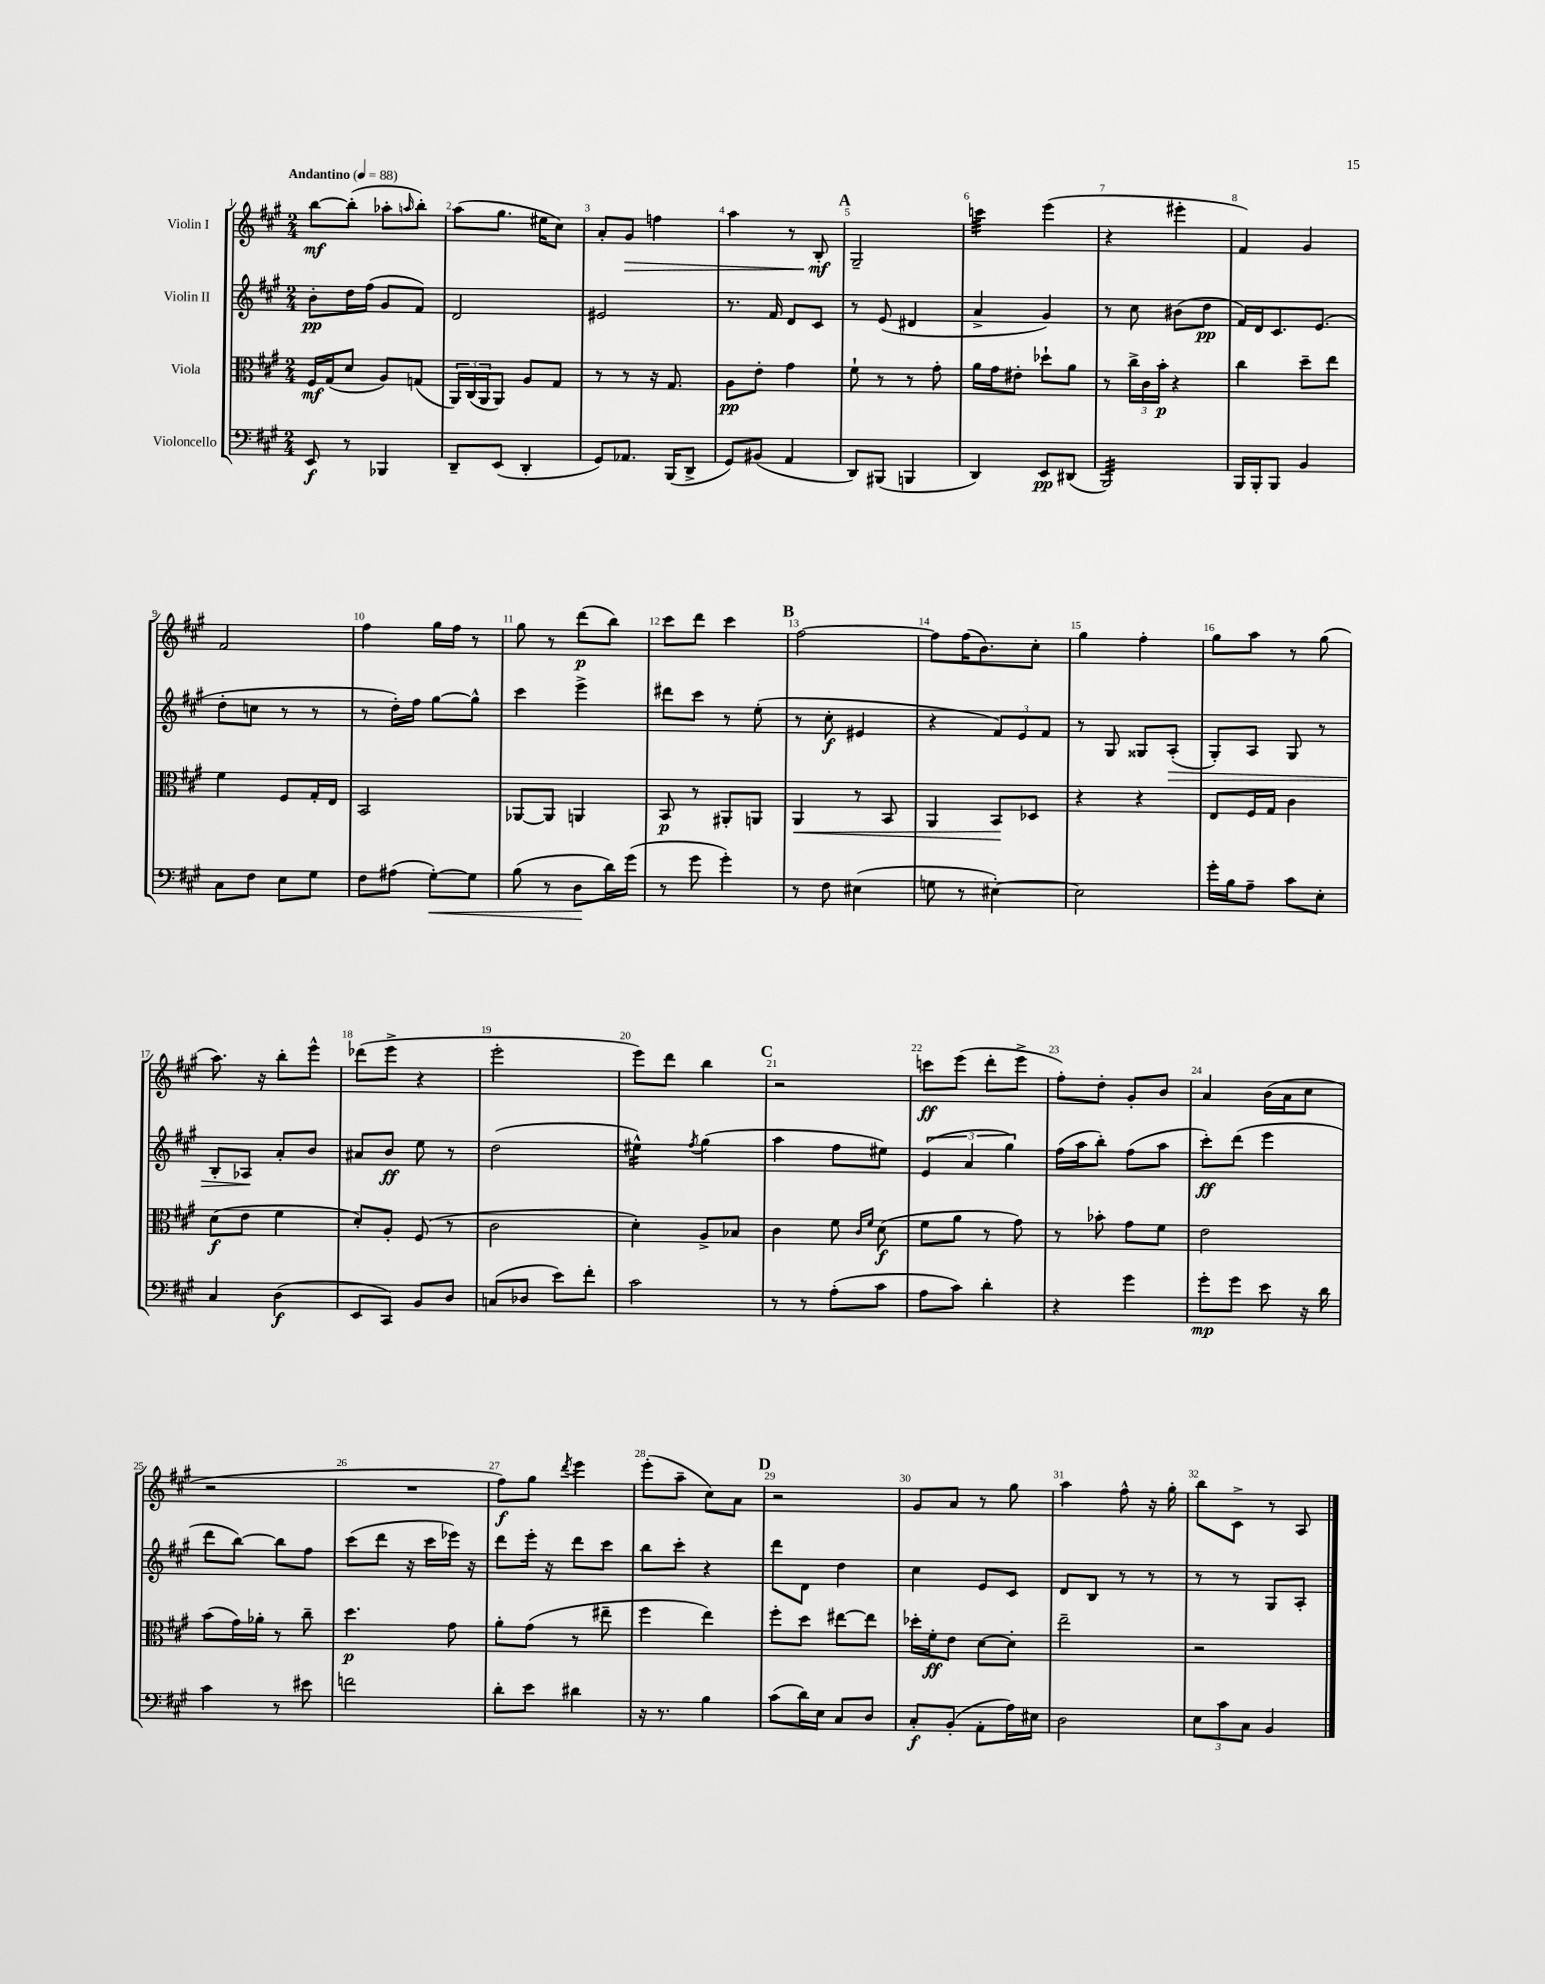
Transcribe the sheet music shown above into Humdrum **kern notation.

**kern	**kern	**kern	**kern
*staff4	*staff3	*staff2	*staff1
*clefF4	*clefC3	*clefG2	*clefG2
*k[f#c#g#]	*k[f#c#g#]	*k[f#c#g#]	*k[f#c#g#]
*M2/4	*M2/4	*M2/4	*M2/4
*MM88	*MM88	*MM88	*MM88
8EE/	16F#/LL	8b'\L	[8bb\L
.	(16G#/J	.	.
8r	8d/J	16dd\L	(8bb'\]J
.	.	(16ff#\JJ	.
4BBB-/	8A/L)	8g#/L	8aa-'\L
.	.	.	16qqaa/
.	(8G/J	8f#/J)	8bb'\J)
=	=	=	=
8DD~/L	24AA/LL)	2d/	(8aa\L
.	(24C#/	.	.
.	24AA/J	.	.
(8EE/J	8AA/J)	.	8.gg#\J
4DD'/	8A/L	.	.
.	.	.	16ee#\LK
.	8G#/J	.	8cc#\J)
=	=	=	=
8GG#/L)	8r	2e#/	8a'/L
8.AA-/J	8r	.	8g#/J
.	16r	.	4ff\
(16BBB/LK	8.G#/	.	.
8DD^/J	.	.	.
=	=	=	=
8GG#/L)	8A\L	8.r	4aa\
(8BB#/J	8e'\J	.	.
.	.	16f#/	.
4AA/	4g#\	8d/L	8r
.	.	8c#/J	8B'/
=	=	=	=
8DD/L)	8f#`\	8r	2G#~/
(8BBB#/J	8r	(8e/	.
4BBB/	8r	4d#/	.
.	8g#'\	.	.
=	=	=	=
4DD/)	16a\LL	4a^/	4ccc\
.	16g#\J	.	.
.	8e#'\J	.	.
8EE/L	8dd-`\L	4g#/)	(4eee\
(8DD#/J	8a\J	.	.
=	=	=	=
2BBB/)	8r	8r	4r
.	24cc#^\LL	8cc#\	.
.	24c#\	.	.
.	24b'\JJ	.	.
.	4r	(8b#\L	4eee#'\
.	.	8dd\J	.
=	=	=	=
16BBB/LL	4cc#\	16f#/LL)	4f#/)
16BBB'/J	.	16d/J	.
8BBB/J	.	8.c#/	.
4BB/	8dd~\L	.	4g#/
.	.	(8.e/J	.
.	8ee\J	.	.
=	=	=	=
8C#\L	4f#\	8dd'\L	2f#/
8F#\J	.	8cc\J	.
8E\L	8F#/L	8r	.
8G#\J	16G#'/L	8r	.
.	16E/JJ	.	.
=	=	=	=
8F#\L	2BB/	8r	4ff#\
(8A#\J	.	16dd'\LL)	.
.	.	16ff#\JJ	.
[8G#'\L)	.	[8gg#\L	16gg#\LL
.	.	.	16ff#\JJ
8G#\]J	.	8gg#^^\]J	8r
=	=	=	=
(8B\	[8AA-/L	4ccc#\	8gg#\
8r	8AA-/]J	.	8r
8D\L	4AA/	4eee^\	(8ddd\L
16d\L)	.	.	8bb\J)
(16g#\JJ	.	.	.
=	=	=	=
8r	8BB/	8ddd#\L	8ccc#\L
8g#\	8r	8ccc#\J	8ddd\J
4g#'\)	8AA#'/L	8r	4ccc#\
.	8AA/J	(8ee'\	.
=	=	=	=
8r	4AA/	8r	[2ff#\
8F#\	.	8cc#'\	.
(4E#\	8r	4e#/	.
.	8BB/	.	.
=	=	=	=
8G\	4AA/	4r	8ff#\]L
8r	.	.	(16ff#\K
.	.	.	8.b\)
[4E#'\)	8BB/L	12f#/L)	.
.	.	12e/	.
.	8D-/J	.	8cc#'\J
.	.	12f#/J	.
=	=	=	=
2E#\]	4r	8r	4gg#\
.	.	8G#/	.
.	4r	8G##/L	4ff#'\
.	.	(8A'/J	.
=	=	=	=
16g#'\LL	8E/L	8G#'/L)	8gg#\L
16B\J	.	.	.
8A~\J	16F#/L	8A/J	8aa\J
.	16G#/JJ	.	.
8c#\L	4c#\	8G#/	8r
8E'\J	.	8r	(8gg#\
=	=	=	=
4C#/	(8d\L	8B'/L	8.aa\)
.	8e\J	8A-/J	.
.	.	.	16r
(4D\	4f#\	8a'/L	8bb'\L
.	.	8b/J	8eee^^\J
=	=	=	=
8EE/L	8d'/L)	8a#/L	(8ddd-\L
8CC#/J)	8A'/J	8b/J	8eee^\J
8BB/L	(8F#/	8ee\	4r
8D/J	8r	8r	.
=	=	=	=
(8C/L	2c#\	(2dd\	2eee'\
8D-/J	.	.	.
8e\L)	.	.	.
8f#'\J	.	.	.
=	=	=	=
2c#\	4d'\)	4ee#^^\)	8eee\L)
.	.	.	8ddd\J
.	.	8qff#/	.
.	8A^/L	(4gg#\	4bb\
.	8B-/J	.	.
=	=	=	=
8r	4c#\	4aa\	2r
8r	.	.	.
(8A'\L	8f#\	8ff#\L	.
.	16qqc#/LL	.	.
.	16qqf#/JJ	.	.
8c#\J	(8d\	8ee#\J)	.
=	=	=	=
8A\L	8f#\L	(6e/	8ccc\L
8c#\J)	8a\J	.	(8eee\J
.	.	6a/	.
4d'\	8r	.	8ddd'\L
.	.	6gg#\)	.
.	8g#\)	.	8eee^\J
=	=	=	=
4r	8r	(16ff#\LL	8ff#'\L)
.	.	16aa\J	.
.	8b-'\	8bb'\J)	8dd'\J
4g#\	8g#\L	(8ff#\L	8g#'/L
.	8f#\J	8aa\J	8b/J
=	=	=	=
8g#'\L	2e\	8ccc#'\L)	4a/
8g#\J	.	(8ddd\J	.
8e\	.	4eee\	(16b\LL
.	.	.	16a\J
16r	.	.	8cc#\J
16d\	.	.	.
=	=	=	=
4c#\	(8b\L	8ddd\L	2r
.	16g#\L)	[8bb\J)	.
.	16a-'\JJ	.	.
8r	8r	8bb\]L	.
8e#\	8cc#~\	8ff#\J	.
=	=	=	=
2f\	4.dd\	(8ccc#\L	2r
.	.	8ddd\J	.
.	.	16r	.
.	.	16ccc#\LL	.
.	8g#\	16eee-\JJ)	.
.	.	16r	.
=	=	=	=
8d'\L	8a'\L	8ddd\L	8ff#\L)
8e\J	(8g#\J	16eee'\Jk	8gg#\J
.	.	16r	.
.	.	.	8qddd/
4d#\	8r	8ddd\L	4eee\
.	8ee#~\	8ccc#\J	.
=	=	=	=
16r	4ff#\	8bb\L	(8eee'\L
8.r	.	.	.
.	.	8ccc#'\J	8aa~\J
4B\	4ee\)	4r	8cc#\L)
.	.	.	8a\J
=	=	=	=
(8c#\L	8ff#'\L	8ddd\L	2r
16d\L)	8dd\J	8d\J	.
16E\JJ	.	.	.
8C#/L	[8ee#\L	4dd\	.
8D/J	8ee#\]J	.	.
=	=	=	=
8C#'/L	16dd-'\LL	4cc#\	8g#/L
.	16f#'\J	.	.
(8BB'/J	8e\J	.	8a/J
8AA'\L	[8d\L	8e/L	8r
16A\L)	8d'\]J	8c#/J	8gg#\
16E#\JJ	.	.	.
=	=	=	=
2D\	2ee~\	8d/L	4aa\
.	.	8B/J	.
.	.	8r	8ff#^^\
.	.	8r	16r
.	.	.	16gg#'\
=	=	=	=
12E\L	2r	8r	8bb\L
12c#\	.	.	.
.	.	8r	8c#^\J
12C#\J	.	.	.
4BB/	.	8G#/L	8r
.	.	8A'/J	8A/
==	==	==	==
*-	*-	*-	*-
